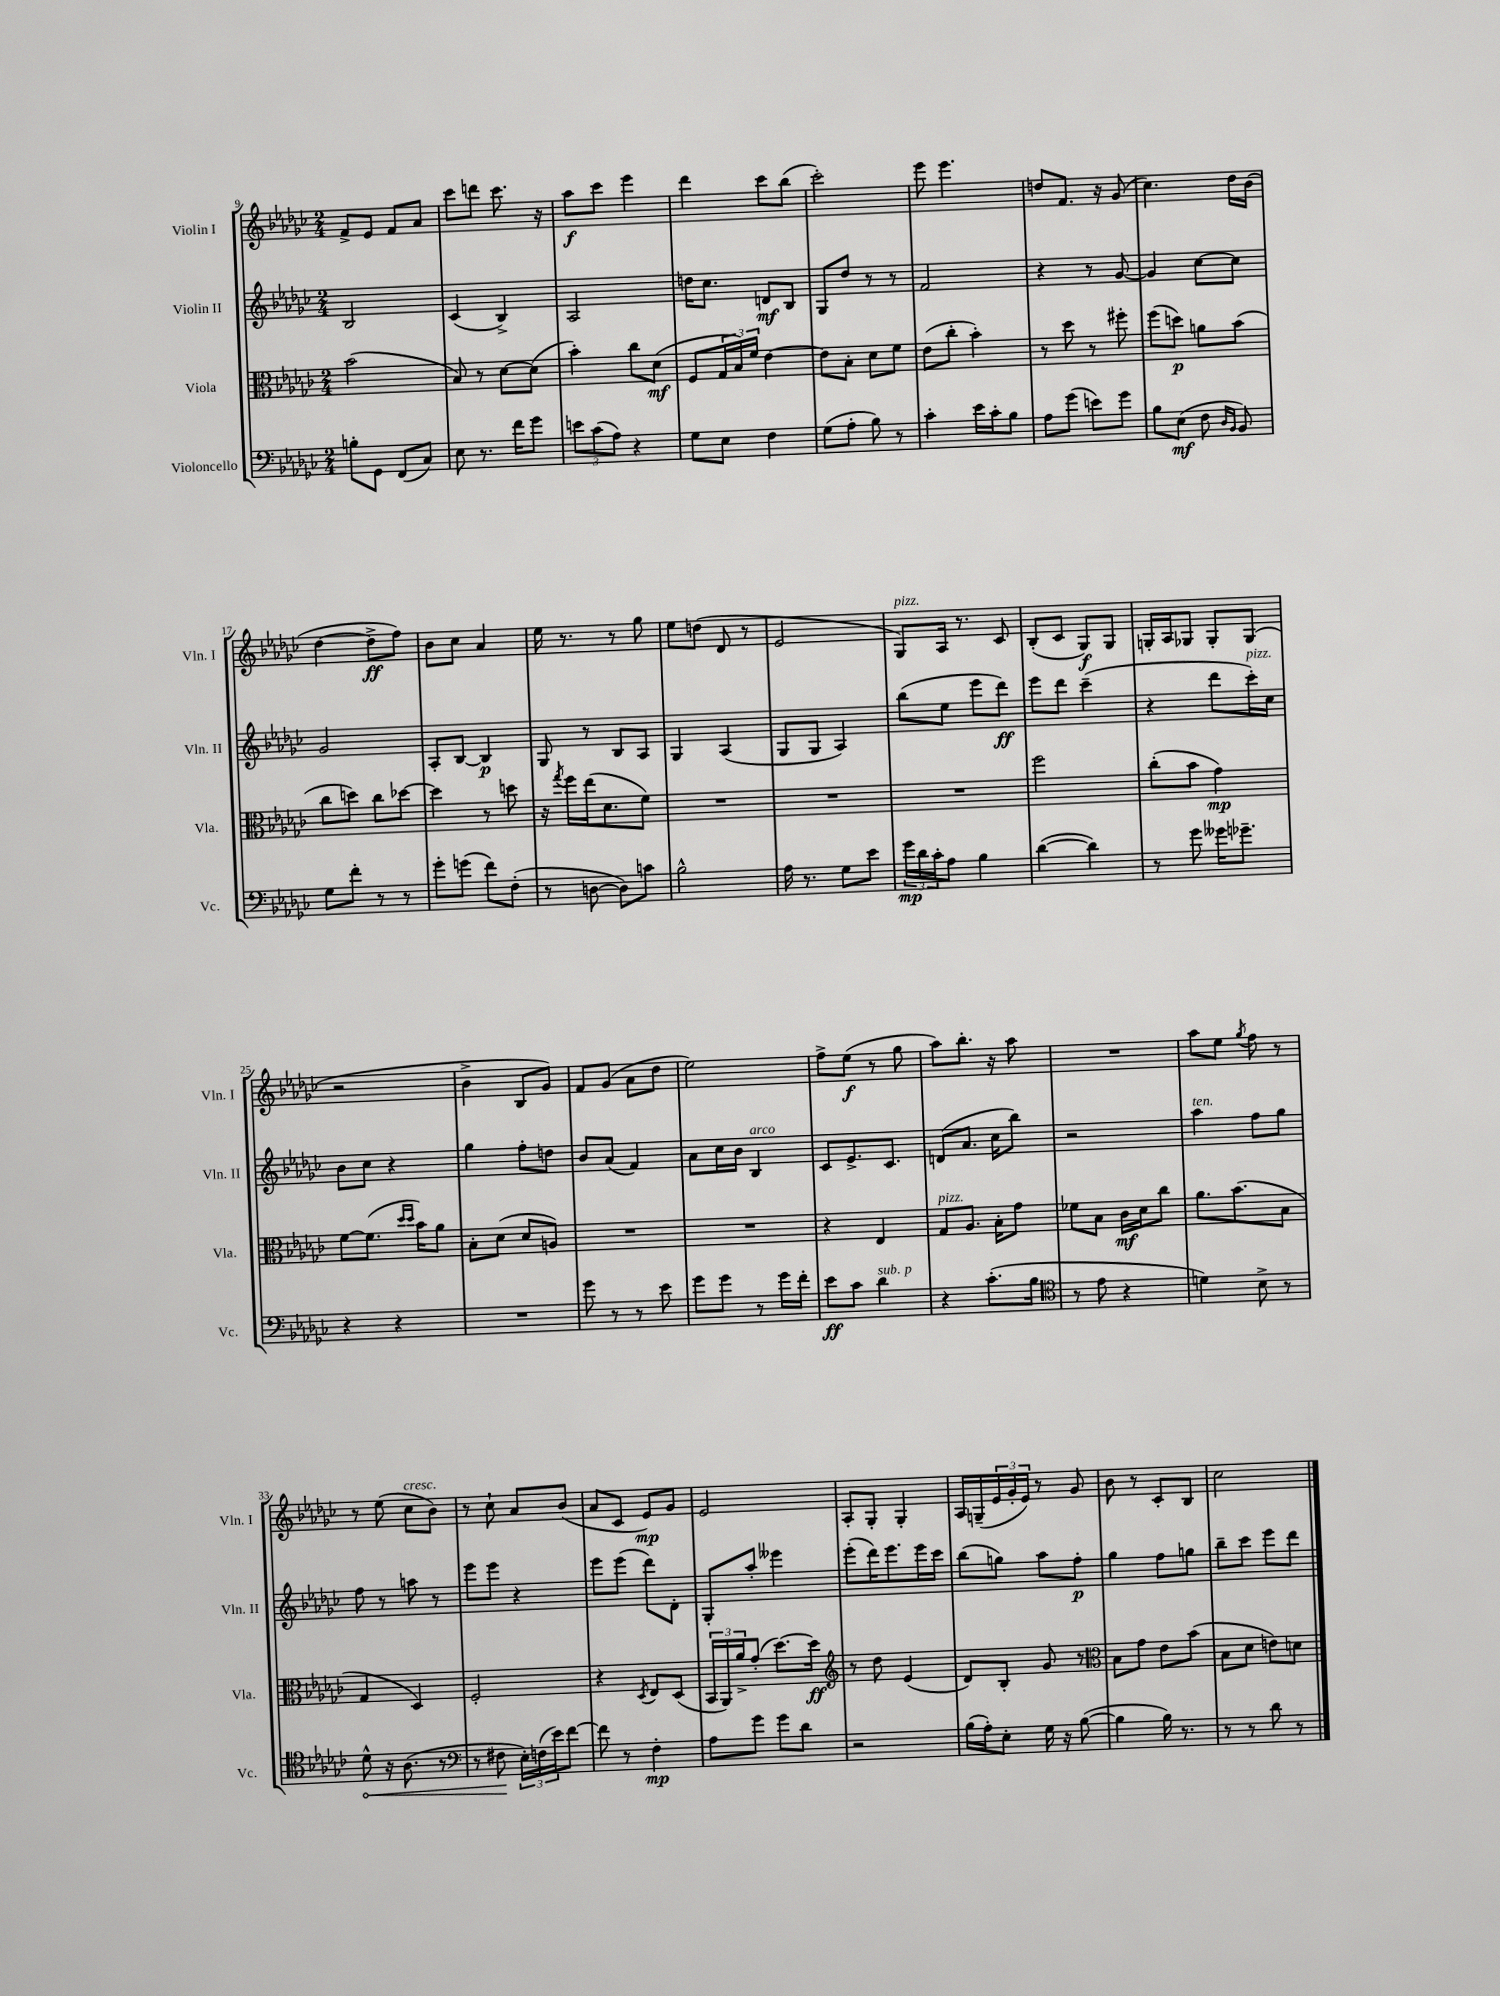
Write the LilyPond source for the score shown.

<<
\new StaffGroup <<
\new Staff = "s0" \with { instrumentName = "Violin I" shortInstrumentName = "Vln. I" } {
    \clef treble \key ges \major \numericTimeSignature \time 2/4
    f'8-> ees'8 f'8 aes'8 |
    ces'''8 d'''8 ces'''8. r16 |
    aes''8\f ces'''8 ees'''4 |
    des'''4 ces'''8 bes''8( |
    ces'''2-.) |
    ees'''8 ees'''4. |
    d''8 f'8. r16 ges'8( |
    ces''4.) des''16 bes'16( |
    des''4~ des''8->\ff f''8) |
    bes'8 ces''8 aes'4 |
    ees''16 r8. r8 ges''8 |
    ees''8 d''8( des'8 r8 |
    ees'2 |
    ges8^\markup { \italic "pizz." }) aes16 r8. ces'8 |
    bes8-.( ces'8 ges8\f) ges8 |
    g16-. aes16 ges8 ges8-. ges8( |
    r2 |
    bes'4-> bes8 ges'8) |
    f'8 ges'8( aes'8 des''8 |
    ees''2) |
    f''8-> ees''8\f( r8 ges''8 |
    aes''8) bes''8.-. r16 aes''8 |
    R2 |
    aes''8 ees''8 \acciaccatura { ges''8 } f''8 r8 |
    r8 ees''8( ces''8^\markup { \italic "cresc." } bes'8) |
    r8 ces''8-! aes'8 bes'8( |
    aes'8 ces'8 ees'8\mp) ges'8 |
    ees'2 |
    aes8-. ges8-. ges4-. |
    aes16 g16--( \tuplet 3/2 { ees'16 ges'16-. ees'16) } r8 ges'8 |
    bes'8 r8 ces'8-. bes8 |
    ces''2 \bar "|." |
}
\new Staff = "s1" \with { instrumentName = "Violin II" shortInstrumentName = "Vln. II" } {
    \clef treble \key ges \major \numericTimeSignature \time 2/4
    bes2 |
    ces'4( bes4->) |
    aes2 |
    d''16 ces''8. d'8\mf bes8 |
    ges8 des''8 r8 r8 |
    f'2 |
    r4 r8 ges'8~ |
    ges'4 ces''8~ ces''8 |
    ges'2 |
    aes8-. bes8~ bes4\p |
    ges8 r8 bes8 aes8 |
    ges4 aes4( |
    ges8 ges8 aes4) |
    bes''8( ees''8 ees'''8 des'''8\ff) |
    ees'''8 des'''8 ces'''4--( |
    r4 des'''8 ces'''16-.^\markup { \italic "pizz." }) ces''16 |
    bes'8 ces''8 r4 |
    ges''4 f''8-. d''8 |
    bes'8 aes'8( f'4) |
    aes'8 ces''16 bes'16 bes4^\markup { \italic "arco" } |
    ces'8 ees'8.-> ces'8. |
    d'8( aes'8. ces''16 bes''8) |
    r2 |
    aes''4^\markup { \italic "ten." } f''8 ges''8 |
    f''8 r8 a''8 r8 |
    ees'''8 ees'''8 r4 |
    ees'''8 ees'''8( des'''8) des'8-. |
    ges8-. aes''8-. eeses'''4 |
    ees'''8-.( des'''16) ees'''8. ees'''16 ces'''16 |
    bes''8( g''8) aes''8 f''8-.\p |
    ges''4 f''8 g''8 |
    bes''8-- ces'''8 ees'''8 des'''8 \bar "|." |
}
\new Staff = "s2" \with { instrumentName = "Viola" shortInstrumentName = "Vla." } {
    \clef alto \key ges \major \numericTimeSignature \time 2/4
    bes'2( |
    bes8) r8 des'8~ des'8( |
    bes'4-.) ces''8 des'8\mf( |
    f8 \tuplet 3/2 { ges16 bes16) f'16 } ees'4~ |
    ees'8 bes8-. des'8 f'8 |
    ees'8( ces''8-. bes'4-.) |
    r8 des''8 r8 fis''8-. |
    f''8( d''8\p) a'8 bes'8( |
    ces''8 d''8) ces''8 des''8~ |
    des''4 r8 d''8 |
    r16 \acciaccatura { ges''8 } f''16 ees''16( des'8. f'8) |
    R2 |
    R2 |
    R2 |
    f''2 |
    ces''8-.( bes'8 ges'4\mp) |
    f'8~ f'8.( \grace { des''16 des''16 } bes'16) aes'8 |
    bes8-. des'8( des'8 a8) |
    R2 |
    R2 |
    r4 ees4 |
    ges8^\markup { \italic "pizz." } aes8. bes16-. ges'8 |
    fes'8 bes8 ces'16\mf des'16 ces''8 |
    aes'8. bes'8.( bes8 |
    ges4 des4) |
    f2-. |
    r4 \acciaccatura { des8 } ees8 des8( |
    \tuplet 3/2 { bes,16 aes,16) aes'16-> } ges'8-.( des''8.~) des''16\ff |
    \clef treble r8 des''8 ees'4( |
    des'8) bes8-. ges'8 r8 |
    \clef alto bes8 ges'8 ees'8 bes'8( |
    bes8 des'8 e'8) d'8 \bar "|." |
}
\new Staff = "s3" \with { instrumentName = "Violoncello" shortInstrumentName = "Vc." } {
    \clef bass \key ges \major \numericTimeSignature \time 2/4
    b8-. ges,8 f,8( ces8) |
    ees8 r8. f'16 ges'8 |
    \tuplet 3/2 { e'8 ces'8( aes8) } r4 |
    ges8 ees8 f4 |
    ges8( aes8-. bes8) r8 |
    ces'4-. ees'16 ces'16-. bes8 |
    aes8 ges'8( e'8) ges'8 |
    bes8 ees8\mf( f8 \grace { des16 bes,16 } bes,8) |
    ges8 f'8-. r8 r8 |
    ges'8-. g'8( f'8) f8-.( |
    r8 d8~ d8) c'8 |
    bes2-^ |
    aes16 r8. ges8 ees'8 |
    \tuplet 3/2 { ges'16\mp des'16 ces'16-. } aes8 bes4 |
    des'4~( des'4) |
    r8 ges'8 geses'16 ges'8.-- |
    r4 r4 |
    R2 |
    ges'8 r8 r8 ees'8 |
    ges'8 ges'8 r8 ges'16 f'16-. |
    ees'8\ff ces'8 des'4^\markup { \italic "sub. p" } |
    r4 ces'8.-.( bes16 |
    \clef tenor r8 ees'8 r4 |
    d'4) bes8-> r8 |
    \once \override Hairpin.circled-tip = ##t des'8-^\< r16 aes8.( r8 |
    \clef bass r8 fis8\! \tuplet 3/2 { ees16-.) f16( ees'16) } f'8~ |
    f'8 r8 f4-.\mp |
    aes8 ges'8 ges'8 des'8 |
    r2 |
    bes16( aes16-.) ees8-. ges16 r16 bes8~( |
    bes4 bes16) r8. |
    r8 r8 des'8 r8 \bar "|." |
}
>>
>>
\layout { \context { \Score currentBarNumber = #9 } }
